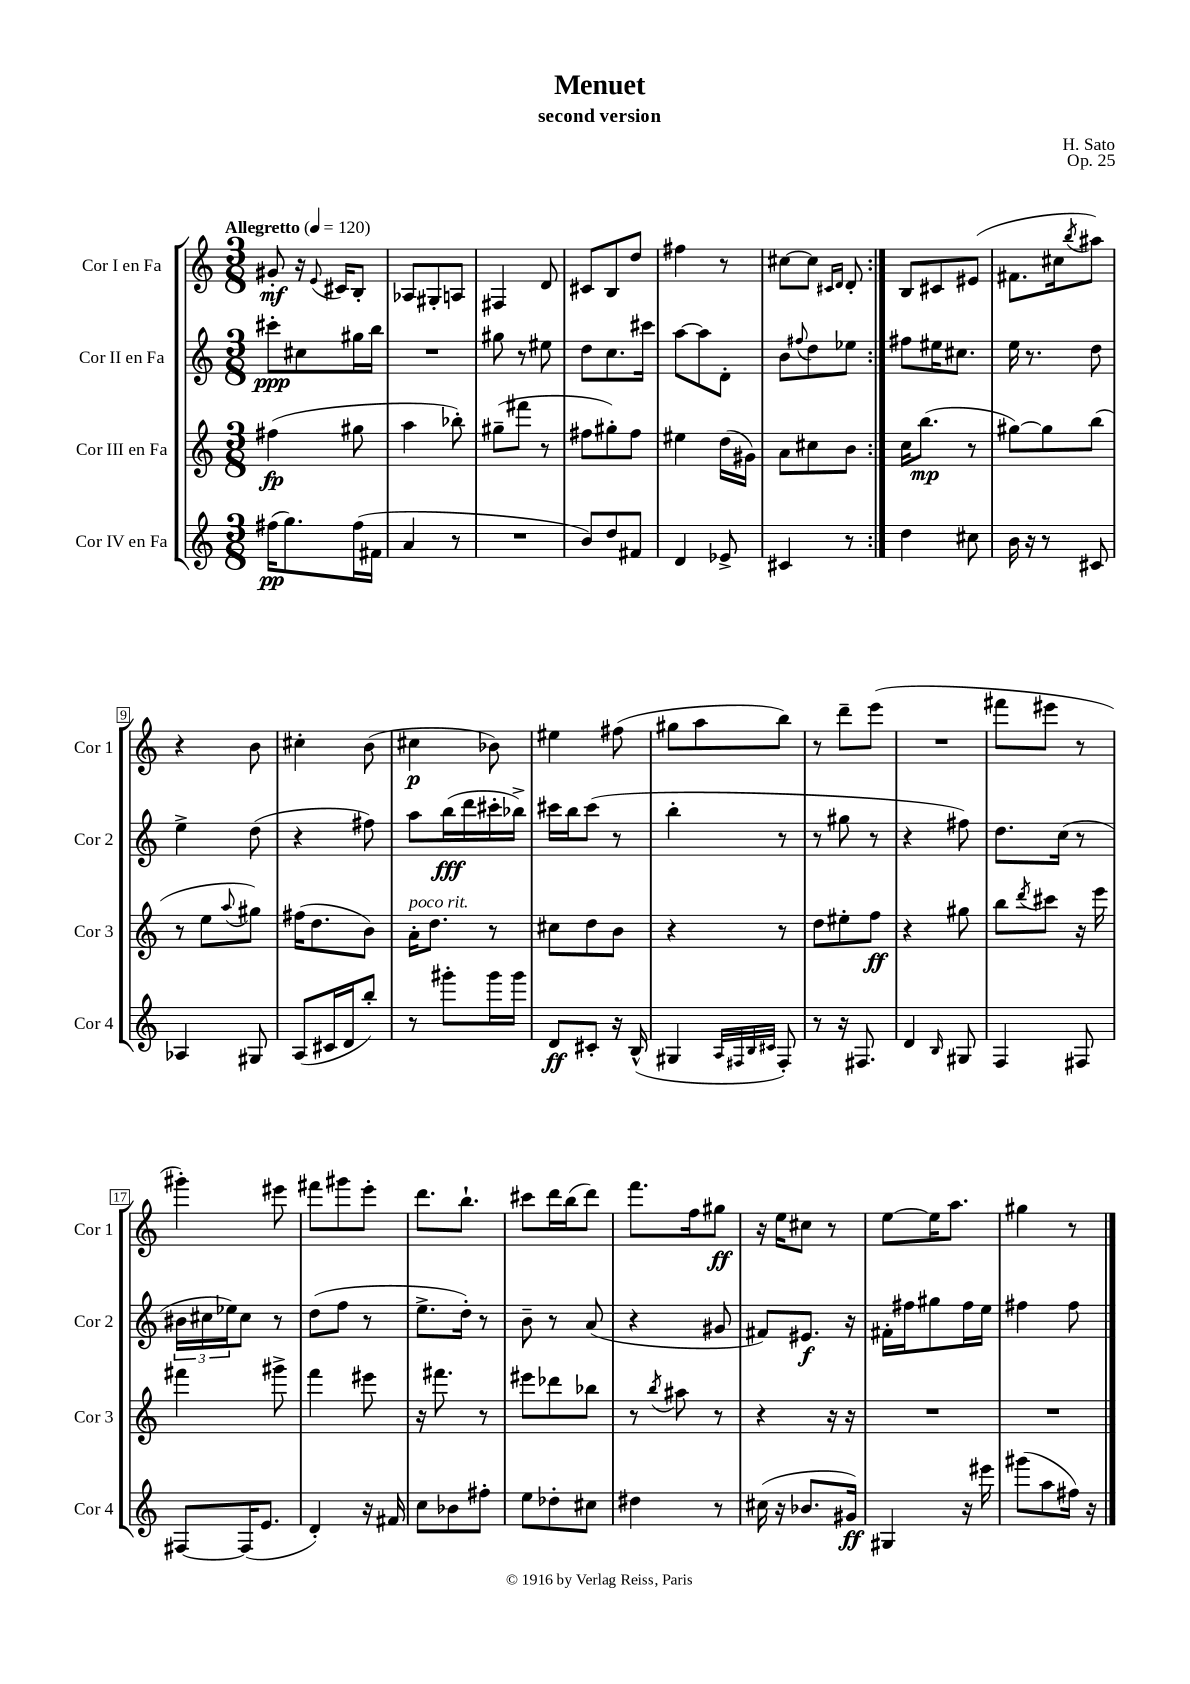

**kern	**dynam	**kern	**dynam	**kern	**dynam	**kern	**dynam
*part4	*part4	*part3	*part3	*part2	*part2	*part1	*part1
*staff4	*staff4	*staff3	*staff3	*staff2	*staff2	*staff1	*staff1
*I"Cor IV en Fa	*	*I"Cor III en Fa	*	*I"Cor II en Fa	*	*I"Cor I en Fa	*
*I'Cor 4	*	*I'Cor 3	*	*I'Cor 2	*	*I'Cor 1	*
*clefG2	*	*clefG2	*	*clefG2	*	*clefG2	*
*k[]	*	*k[]	*	*k[]	*	*k[]	*
*M3/8	*	*M3/8	*	*M3/8	*	*M3/8	*
*MM120	*	*MM120	*	*MM120	*	*MM120	*
=1	=1	=1	=1	=1	=1	=1	=1
!	!	!	!	!	!	!LO:TX:a:B:t=Allegretto	!
(16ff#X\KL	pp	(4ff#X\	fp	8ccc#X'\L	ppp	8g#X'/	mf
8.gg\)	.	.	.	.	.	.	.
.	.	.	.	8cc#X\	.	16r	.
.	.	.	.	.	.	8qqe/	.
.	.	.	.	.	.	16c#X/KL	.
(16ff#\L	.	8gg#X\	.	16gg#X\L	.	8B'/J	.
16f#X\JJ	.	.	.	16bb\JJ	.	.	.
=2	=2	=2	=2	=2	=2	=2	=2
4a/	.	4aa\	.	4.r	.	8A-X/L	.
.	.	.	.	.	.	8G#X'/	.
8r	.	8bb-X'\)	.	.	.	8An/J	.
=3	=3	=3	=3	=3	=3	=3	=3
4.r	.	(8gg#X~\L	.	8gg#X\	.	4F#X/	.
.	.	8fff#X\J	.	8r	.	.	.
.	.	8r	.	8ee#X\	.	8d/	.
=4	=4	=4	=4	=4	=4	=4	=4
8b/L)	.	8ff#X\L	.	8dd\L	.	8c#X/L	.
8dd/	.	8gg#X'\)	.	8.cc\	.	8B/	.
8f#X/J	.	8ff#\J	.	.	.	8dd/J	.
.	.	.	.	16ccc#X\Jk	.	.	.
=5	=5	=5	=5	=5	=5	=5	=5
4d/	.	4ee#X\	.	[8aa\L	.	4ff#X\	.
.	.	.	.	8aa\]	.	.	.
8e-X^/	.	(16dd\LL	.	8d'\J	.	8r	.
.	.	16g#X\JJ)	.	.	.	.	.
=6	=6	=6	=6	=6	=6	=6	=6
4c#X/	.	8a\L	.	8b\L	.	[8cc#X\L	.
.	.	.	.	8qqff#X/	.	.	.
.	.	8cc#X\	.	8dd\	.	8cc#\J]	.
.	.	.	.	.	.	16qqc#X/LL	.
.	.	.	.	.	.	16qqd/JJ	.
8r	.	8b\J	.	8ee-X\J	.	8d'/	.
=7:|!	=7:|!	=7:|!	=7:|!	=7:|!	=7:|!	=7:|!	=7:|!
4dd\	.	16cc\KL	.	8ff#X\L	.	8B/L	.
.	.	(8.bb\J	mp	.	.	.	.
.	.	.	.	16ee#X\K	.	8c#X/	.
.	.	.	.	8.cc#X\J	.	.	.
8cc#X\	.	8r	.	.	.	(8e#X/J	.
=8	=8	=8	=8	=8	=8	=8	=8
16b\	.	[8gg#X\L)	.	16ee\	.	8.f#X\L	.
16r	.	.	.	8.r	.	.	.
8r	.	8gg#\]	.	.	.	.	.
.	.	.	.	.	.	16cc#X\k	.
.	.	.	.	.	.	8qbb/	.
8c#X/	.	(8bb\J	.	8dd\	.	8aa#X\J)	.
!!LO:LB:g=z
=9	=9	=9	=9	=9	=9	=9	=9
4A-X/	.	8r	.	4ee^\	.	4r	.
.	.	8ee\L	.	.	.	.	.
.	.	8qqaa/	.	.	.	.	.
8G#X/	.	8gg#X\J)	.	(8dd\	.	8b\	.
=10	=10	=10	=10	=10	=10	=10	=10
(8A/L	.	(16ff#X\KL	.	4r	.	4cc#X'\	.
.	.	8.dd\	.	.	.	.	.
16c#X/L	.	.	.	.	.	.	.
16d/J	.	.	.	.	.	.	.
8bb'/J)	.	8b\J)	.	8ff#X\)	.	(8b\	.
=11	=11	=11	=11	=11	=11	=11	=11
!	!	!LO:TX:a:i:t=poco rit.	!	!	!	!	!
8r	.	16a'\KL	.	8aa\L	.	4cc#X\	p
.	.	8.dd\J	.	.	.	.	.
8ggg#X'\L	.	.	.	(16bb\L	fff	.	.
.	.	.	.	16ddd\	.	.	.
16ggg#\L	.	8r	.	16ccc#X'\	.	8b-X\)	.
16ggg#\JJ	.	.	.	16bb-X^\JJ)	.	.	.
=12	=12	=12	=12	=12	=12	=12	=12
8d/L	ff	8cc#X\L	.	16ccc#X\LL	.	4ee#X\	.
.	.	.	.	16bb\J	.	.	.
8c#X'/J	.	8dd\	.	(8ccc#\J	.	.	.
16r	.	8b\J	.	8r	.	(8ff#X\	.
(16B^^/	.	.	.	.	.	.	.
=13	=13	=13	=13	=13	=13	=13	=13
4G#X/	.	4r	.	4bb'\	.	8gg#X\L	.
.	.	.	.	.	.	8aa\	.
32qqA/LLL	.	.	.	.	.	.	.
32qqF#X/	.	.	.	.	.	.	.
32qqB/	.	.	.	.	.	.	.
32qqc#X/JJJ	.	.	.	.	.	.	.
8F#'/)	.	8r	.	8r	.	8bb\J)	.
=14	=14	=14	=14	=14	=14	=14	=14
8r	.	8dd\L	.	8r	.	8r	.
16r	.	8ee#X'\	.	8gg#X\	.	8ddd~\L	.
8.F#X/	.	.	.	.	.	.	.
.	.	8ff\J	ff	8r	.	(8eee\J	.
=15	=15	=15	=15	=15	=15	=15	=15
4d/	.	4r	.	4r	.	4.r	.
16qqB/	.	.	.	.	.	.	.
8G#X/	.	8gg#X\	.	8ff#X\)	.	.	.
=16	=16	=16	=16	=16	=16	=16	=16
4F/	.	8bb\L	.	8.dd\L	.	8fff#X\L	.
.	.	8qddd/	.	.	.	.	.
.	.	8ccc#X\J	.	.	.	8eee#X\J	.
.	.	.	.	(16cc\Jk	.	.	.
8F#X/	.	16r	.	8r	.	8r	.
.	.	16eee\	.	.	.	.	.
!!LO:LB:g=z
=17	=17	=17	=17	=17	=17	=17	=17
[8F#X/L	.	4fff#X\	.	24b#X\LL	.	4ggg#X'\)	.
.	.	.	.	24cc#X\	.	.	.
.	.	.	.	24ee-X\J)	.	.	.
(16F#/K]	.	.	.	8cc#\J	.	.	.
8.e/J	.	.	.	.	.	.	.
.	.	8ggg#X^\	.	8r	.	8eee#X\	.
=18	=18	=18	=18	=18	=18	=18	=18
4d'/)	.	4fff\	.	(8dd\L	.	8fff#X\L	.
.	.	.	.	8ff\J	.	8ggg#X\	.
16r	.	8eee#X\	.	8r	.	8eee'\J	.
16f#X/	.	.	.	.	.	.	.
=19	=19	=19	=19	=19	=19	=19	=19
8cc\L	.	16r	.	8.ee^\L	.	8.ddd\L	.
.	.	8.fff#X\	.	.	.	.	.
8b-X\	.	.	.	.	.	.	.
.	.	.	.	16dd'\Jk)	.	8.bb`\J	.
8ff#X'\J	.	8r	.	8r	.	.	.
=20	=20	=20	=20	=20	=20	=20	=20
8ee\L	.	8eee#X\L	.	8b~\	.	8ccc#X\L	.
8dd-X'\	.	8ddd-X\	.	8r	.	16ddd\L	.
.	.	.	.	.	.	(16bb\J	.
8cc#X\J	.	8bb-X\J	.	(8a/	.	8ddd\J)	.
=21	=21	=21	=21	=21	=21	=21	=21
4dd#X\	.	8r	.	4r	.	8.fff\L	.
.	.	8qbb/	.	.	.	.	.
.	.	8aa#X\	.	.	.	.	.
.	.	.	.	.	.	16ff\k	.
8r	.	8r	.	8g#X/	.	8gg#X\J	ff
=22	=22	=22	=22	=22	=22	=22	=22
(16cc#X\	.	4r	.	8f#X/L)	.	16r	.
16r	.	.	.	.	.	16ee\KL	.
8.b-X/L	.	.	.	8.e#X/J	f	8cc#X\J	.
.	.	16r	.	.	.	8r	.
16g#X/Jk)	ff	16r	.	16r	.	.	.
=23	=23	=23	=23	=23	=23	=23	=23
4G#X/	.	4.r	.	16f#X'\LL	.	[8ee\L	.
.	.	.	.	16ff#X\J	.	.	.
.	.	.	.	8gg#X\	.	16ee\K]	.
.	.	.	.	.	.	8.aa\J	.
16r	.	.	.	16ff#\L	.	.	.
16eee#X\	.	.	.	16ee\JJ	.	.	.
=24	=24	=24	=24	=24	=24	=24	=24
(8ggg#X\L	.	4.r	.	4ff#X\	.	4gg#X\	.
8aa\	.	.	.	.	.	.	.
16ff#X\Jk)	.	.	.	8ff#\	.	8r	.
16r	.	.	.	.	.	.	.
==	==	==	==	==	==	==	==
*-	*-	*-	*-	*-	*-	*-	*-
